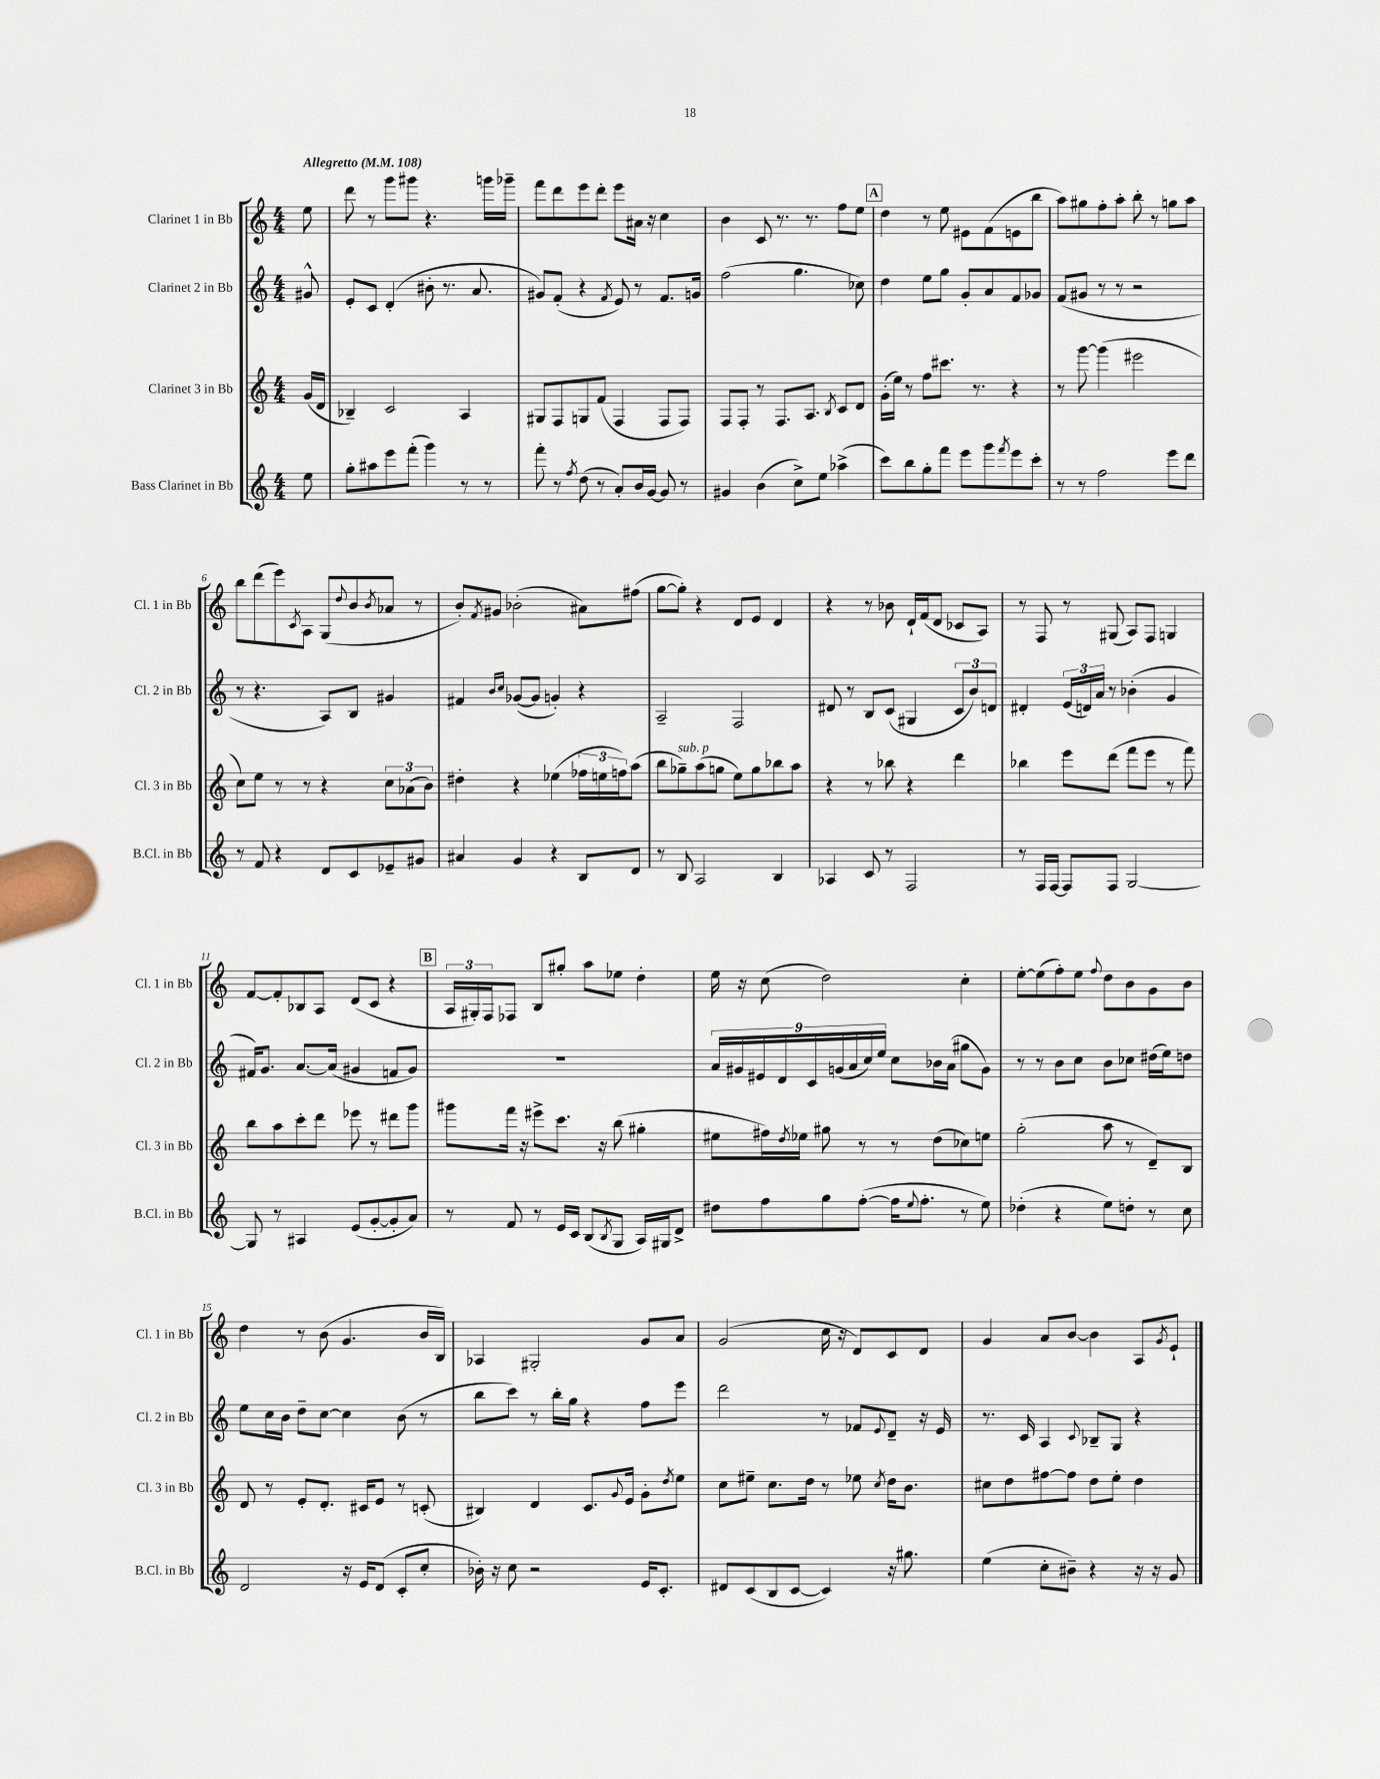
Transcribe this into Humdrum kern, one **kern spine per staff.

**kern	**kern	**kern	**kern
*staff4	*staff3	*staff2	*staff1
*clefG2	*clefG2	*clefG2	*clefG2
*k[]	*k[]	*k[]	*k[]
*M4/4	*M4/4	*M4/4	*M4/4
*MM108	*MM108	*MM108	*MM108
8ee	(16g	8g#^^	8ee
.	16d	.	.
=	=	=	=
8gg'	4B-~)	8e'	8ddd
8aa#	.	8c	8r
8eee	2c	(4d'	8ggg
(8fff'	.	.	8ggg#
4ggg)	.	8b#'	4.r
.	.	8.r	.
8r	4A	.	.
.	.	8.a	.
8r	.	.	16ggg
.	.	.	16ggg-~
=	=	=	=
8fff'	8G#	8g#)	8fff
8r	8F	(8f'	8ddd
8qff	.	.	.
(8dd	8G	4r	8eee
8r	(8f	.	8ddd'
.	.	8qf	.
8a')	4F	8e)	8eee
16b	.	8r	16a#
[16g	.	.	16r
8g]	8F	8.f	4cc
8r	8F)	.	.
.	.	16g	.
=	=	=	=
4g#	8F	(2ff	4b
.	8F'	.	.
(4b	8r	.	8c
.	8.F	.	8.r
8cc^)	.	4.gg	.
.	8.A	.	8.r
8ee	.	.	.
.	8qB	.	.
(4aa-^	8c	.	8ff
.	8d	8cc-)	8ee
=	=	=	=
8ccc)	(16g'	4dd	4dd
.	16ee)	.	.
8bb	8r	.	.
8gg'	8ff	8ee	8r
8fff	8.ccc#	8gg	8ee
8eee	.	8g'	8e#
.	8.r	.	.
8ggg	.	8a	(8f
8qfff	.	.	.
8eee	4r	8f	8e
8ccc'	.	8g-	8bb
=	=	=	=
8r	8r	(8f	8aa)
8r	[8ggg	8g#	8gg#
2ff	(4ggg]	8r	8ff'
.	.	8r	8aa'
.	2eee#	2r	8bb'
.	.	.	8r
8eee	.	.	8gg
8ddd	.	.	8aa
=	=	=	=
8r	8cc)	8r	8bb
8f	8ee	4.r	(8ddd
4r	8r	.	8eee)
.	.	.	8qc
.	8r	.	8A
8d	4r	8A)	(8G
.	.	.	8qqdd
8c	.	8B	8b
.	.	.	8qb
8e-~	12cc	4g#	8a-
.	(12a-	.	.
8g#	.	.	8r
.	12b)	.	.
=	=	=	=
4a#	4dd#'	4f#	8b')
.	.	.	8qf
.	.	.	8g#
.	.	16qqb	.
.	.	16qqcc	.
4g	4r	([8g-	(2b-'
.	.	8g-]	.
4r	(4ee-	4g')	.
8B	24ff-	4r	8a#)
.	24ee	.	.
.	24ff)	.	.
8d	(8aa	.	(8ff#
=	=	=	=
8r	8bb	2A~	[8gg
8B	8gg-~)	.	8gg'])
2A	(8aa	.	4r
.	8gg	.	.
.	8ee)	2F	8d
.	8gg	.	8e
4B	8bb-	.	4d
.	8aa	.	.
=	=	=	=
4A-	4r	8d#	4r
.	.	8r	.
8c	8r	8B	8r
8r	8bb-	(8c	8b-
2F	4r	4G#	16d`
.	.	.	(16f
.	.	.	8d
.	4ddd	12c	8c-
.	.	12b)	.
.	.	.	8A)
.	.	12d	.
=	=	=	=
8r	4bb-	4d#'	8r
16F	.	.	8F
[16F	.	.	.
8F]	8eee	(24e	8r
.	.	24d)	.
.	.	24a	.
8F	(8ddd	8r	(8G#
[2G	8fff	(4b-'	8A)
.	8eee	.	8F
.	8r	4g	4G
.	8fff)	.	.
=	=	=	=
8G]	8bb	16f#)	[8f
.	.	8.g	.
8r	8aa	.	8f']
4A#	8ccc'	[8.a	8B-
.	8ddd	.	8A
.	.	(16a]	.
(8e	8eee-	4g#	(8d
[8g'	8r	.	8c
8g']	8ddd#	8f	4r
8a)	8ggg	8g#)	.
=	=	=	=
8r	8ggg#	1r	24A
.	.	.	24G#')
.	.	.	24F
8f	16fff	.	8F-
.	16r	.	.
8r	8eee#^	.	8B
16e	8.ccc	.	8gg#'
16c	.	.	.
(8B	.	.	8aa
.	16r	.	.
8qB	.	.	.
8G	(8bb	.	8ee-
16A)	4gg#'	.	4dd'
16G#	.	.	.
8d^	.	.	.
=	=	=	=
8dd#	8ee#	18a	16ee
.	.	18g#	.
.	.	.	16r
.	.	18e#	.
8ff	16ff#)	.	(8cc
.	.	18d	.
.	8qdd	.	.
.	16ee-	.	.
.	.	18c	.
8gg	8gg#	.	2dd)
.	.	(18g	.
.	.	18a	.
([8ff'	8r	.	.
.	.	18cc)	.
.	.	18ee	.
16ff]	8r	8cc	.
8qqee	.	.	.
8.ff'	.	.	.
.	(8dd	16b-	.
.	.	(16a	.
8r	8cc-)	8gg#	4cc'
8ee)	8ee	8g)	.
=	=	=	=
(4dd-'	(2gg'	8r	[8ee'
.	.	8r	(8ee]
4r	.	8b	8ff')
.	.	8cc	8ee
.	.	.	8qqff
8ee)	8aa	8b	8dd
8dd'	8r	8cc-	8b
8r	8d~)	(16dd#	8g
.	.	16ee)	.
8cc	8B	8dd	8b
=	=	=	=
2d	8d	8ee	4dd
.	8r	16cc	.
.	.	16b	.
.	8e'	8dd~	8r
.	8.d'	[8cc	(8b
16r	.	4cc]	4.g
16e	16c#	.	.
(8d	8e	.	.
8c'	8r	(8b	.
8cc'	(8c'	8r	16b
.	.	.	16B)
=	=	=	=
16b-')	4B#)	8bb	4A-
16r	.	.	.
8cc	.	8ccc)	.
2r	4d	8r	2G#'
.	.	16bb'	.
.	.	16gg	.
.	8.c	4r	.
.	8qqg	.	.
.	16e	.	.
16e	8g'	8ff	8g
8.c'	.	.	.
.	8qdd	.	.
.	8ee	8eee	8a
=	=	=	=
8d#	8cc	2ddd	(2g
(8c	8ee#~	.	.
8B	8.cc	.	.
[8c	.	.	.
.	16dd	.	.
4c])	8r	8r	16cc
.	.	.	16r
.	8ee-	8f-	8d)
.	8qcc	8qqe	.
16r	16dd	8d~	8c
8.gg#	8.b	.	.
.	.	16r	8d
.	.	16e	.
=	=	=	=
(4ee	8cc#	8.r	4g
.	8dd	.	.
.	.	16c	.
8cc'	[8ff#	4A	8a
8b#~)	8ff#]	.	[8b
.	.	8qqc	.
4r	8dd	8B-~	4b]
.	8ee'	8G	.
16r	4dd	4r	8A
16r	.	.	.
.	.	.	8qg
8g	.	.	8e`
==	==	==	==
*-	*-	*-	*-
